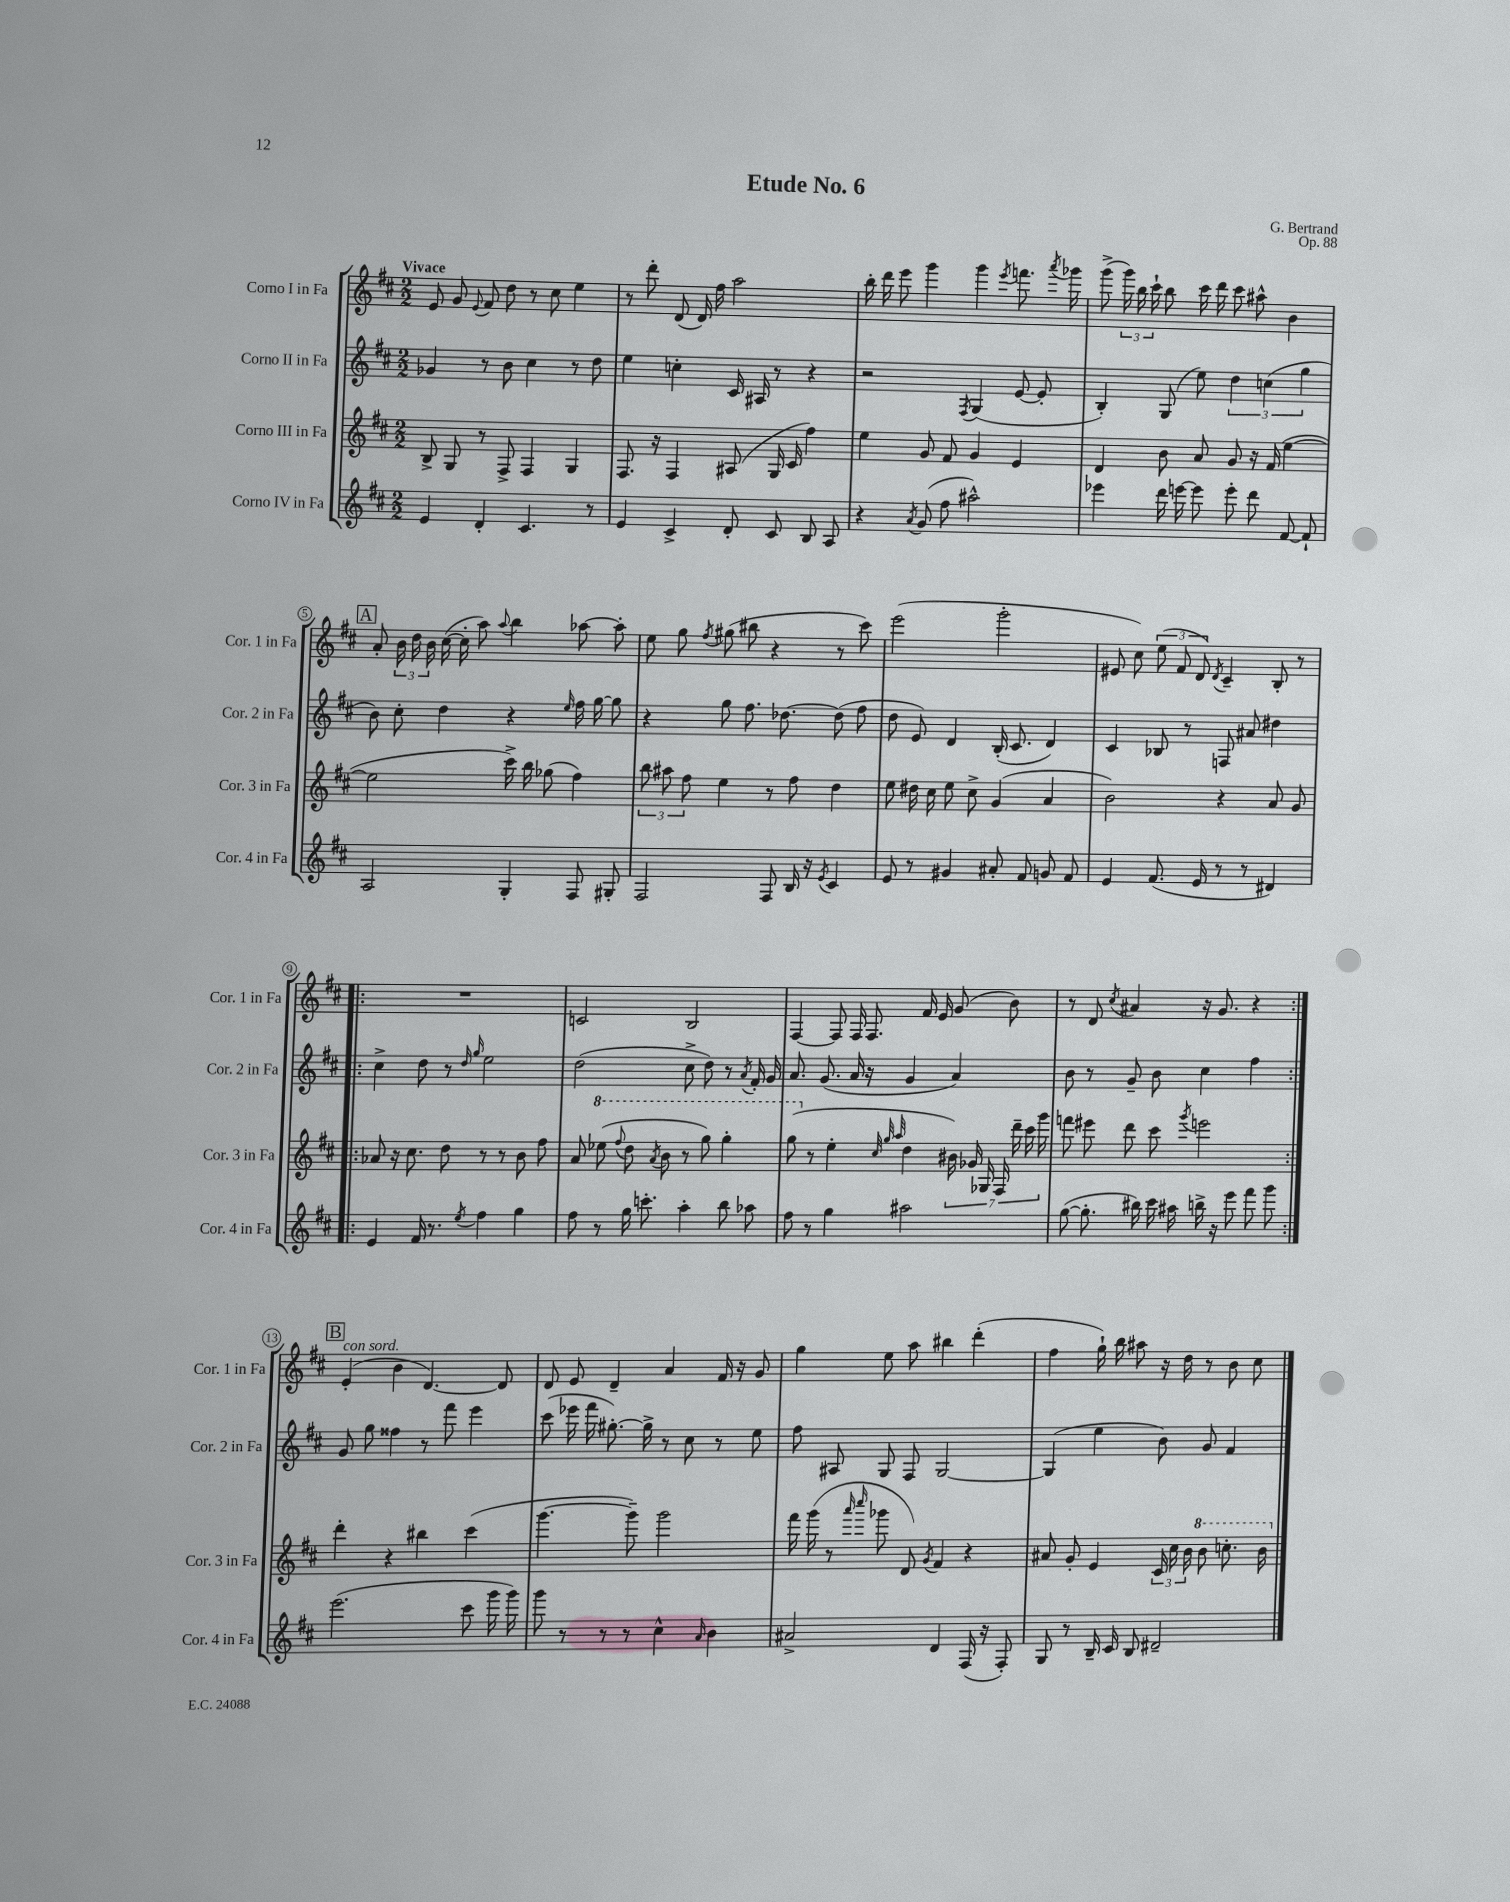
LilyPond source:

\header { title = "Etude No. 6" composer = "G. Bertrand" opus = "Op. 88" }
<<
\new StaffGroup <<
\new Staff = "s0" \with { instrumentName = "Corno I in Fa" shortInstrumentName = "Cor. 1 in Fa" } {
    \clef treble \key d \major \numericTimeSignature \time 2/2 \tempo "Vivace"
    \autoBeamOff e'8 g'8 \appoggiatura { e'8 } fis'8 d''8 r8 cis''8 e''4 |
    r8 d'''8-. d'8( d'16) fis''16 a''2 |
    b''16-. d'''16 e'''8 g'''4 g'''4 \acciaccatura { e'''8 } f'''8. \acciaccatura { a'''8 } ges'''16 |
    g'''8->( \tuplet 3/2 { g'''16) b''16 cis'''16-! } b''8 cis'''16 d'''16 cis'''8 ais''8-^ b'4 |
    \mark \markup { \box "A" } a'8-. \tuplet 3/2 { b'16 d''16 b'16 } cis''16~( cis''16-. a''8) \appoggiatura { a''8 } b''4 aes''8~ aes''8-. |
    e''8 g''8 \acciaccatura { fis''8 } gis''8( bis''8 r4 r8 cis'''8) |
    e'''2( g'''2-. |
    eis'8 cis''8) \tuplet 3/2 { e''8( fis'8 d'8) } \acciaccatura { d'8 } cis'4-- b8-. r8 |
    \repeat volta 2 { R1 |
    c'2 b2 |
    fis4~ fis8 fis16 fis8. fis'16 e'16 g'8( b'8) |
    r8 d'8 \acciaccatura { cis''8 } ais'4 r16 g'8. r4 | }
    \mark \markup { \box "B" } e'4-.^\markup { \italic "con sord." }( b'4 d'4.~) d'8 |
    d'8 e'8 d'4-- a'4 fis'16 r16 g'8 |
    g''4 e''8 a''8 bis''4 d'''4-.( |
    fis''4 g''16-!) b''16 ais''8 r16 d''16 r8 b'8 cis''8 \bar "|." |
}
\new Staff = "s1" \with { instrumentName = "Corno II in Fa" shortInstrumentName = "Cor. 2 in Fa" } {
    \clef treble \key d \major \numericTimeSignature \time 2/2
    \autoBeamOff ges'4 r8 b'8 cis''4 r8 d''8 |
    e''4 c''4-. cis'16 ais16 r8 r4 |
    r2 \acciaccatura { fis8 } g4( e'8~ e'8-. |
    b4-.) g8( e''8) \tuplet 3/2 { d''4 c''4( g''4 } |
    \mark \markup { \box "A" } b'8) cis''8-. d''4 r4 \grace { e''16 } fis''16 g''16~ g''8 |
    r4 g''8 fis''8. des''8.~ des''8( fis''8 |
    d''8 e'8) d'4 b16-.( cis'8. d'4) |
    cis'4 bes8 r8 f8 ais'8 dis''4 |
    \repeat volta 2 { cis''4-> d''8 r8 \grace { d''16 g''16 } e''2 |
    d''2( cis''8-> d''8) r8 \acciaccatura { a'8 } fis'16-. g'16 |
    a'8. g'8.( a'16 r16 g'4 a'4) |
    b'8 r8 g'8-- b'8 cis''4 fis''4 | }
    \mark \markup { \box "B" } g'8 g''8 fisis''4 r8 fis'''8 e'''4 |
    cis'''8( ees'''16 fis'''16 gis''8.~-.) gis''16-> r8 cis''8 r8 e''8 |
    fis''8 ais8 g8 fis8 g2~ |
    g4( e''4 b'8) g'8 fis'4 \bar "|." |
}
\new Staff = "s2" \with { instrumentName = "Corno III in Fa" shortInstrumentName = "Cor. 3 in Fa" } {
    \clef treble \key d \major \numericTimeSignature \time 2/2
    \autoBeamOff b8-> g8 r8 fis8-> fis4 g4 |
    fis8. r16 fis4 ais8( g16 cis'16 fis''4) |
    e''4 g'8 fis'8 g'4 e'4 |
    d'4 b'8 a'8 g'8 r16 fis'16( e''4~ |
    \mark \markup { \box "A" } e''2 cis'''16->) b''16 ges''8( fis''4) |
    \tuplet 3/2 { b''8 ais''8 fis''8 } e''4 r8 fis''8 d''4 |
    e''8 dis''16 cis''16 e''8 cis''8-> g'4( a'4 |
    b'2) r4 a'8 g'8 |
    \repeat volta 2 { aes'8 r16 cis''8. d''8 r8 r8 b'8 fis''8 |
    a'8 \ottava #1 ees'''8( \appoggiatura { fis'''8 } d'''8 \acciaccatura { a''8 } b''8 r8 g'''8) g'''4-. |
    g'''8( \ottava #0 r8 e''4-. \grace { cis''32 g''32 a''32 } d''4 \tuplet 7/4 { bis'16) ges'16 ges16 fis16 d'''16-- cis'''16 g'''16 } |
    f'''8 eis'''8 d'''8 cis'''8 \acciaccatura { g'''8 } e'''2 | }
    \mark \markup { \box "B" } d'''4-. r4 bis''4 cis'''4( |
    g'''4.~ g'''8--) g'''2 |
    fis'''16 g'''16( r8 \grace { a'''16 cis''''16 } ges'''8 d'8) \acciaccatura { g'8 } fis'4 r4 |
    ais'8 g'8-. e'4 \tuplet 3/2 { cis'16 cis''16 b'16 } \ottava #1 b''8 c'''8.-. b''16 \ottava #0 \bar "|." |
}
\new Staff = "s3" \with { instrumentName = "Corno IV in Fa" shortInstrumentName = "Cor. 4 in Fa" } {
    \clef treble \key d \major \numericTimeSignature \time 2/2
    \autoBeamOff e'4 d'4-. cis'4. r8 |
    e'4 cis'4-> d'8-. cis'8 b8 a8 |
    r4 \acciaccatura { a'8 } g'8( fis''8 ais''2-^) |
    ees'''4 d'''16 e'''16~ e'''8 e'''8-. d'''8 fis'8~ fis'8-! |
    \mark \markup { \box "A" } a2 g4-. fis8 gis8-. |
    fis2 fis8 b16 r16 \acciaccatura { e'8 } cis'4 |
    e'8 r8 gis'4 ais'8-. fis'8 g'8 fis'8 |
    e'4 fis'8.( e'16 r8 r8 dis'4) |
    \repeat volta 2 { e'4 fis'16 r8. \acciaccatura { e''8 } fis''4 g''4 |
    fis''8 r8 g''16 c'''8.-. a''4-. b''8 aes''8 |
    fis''8 r8 g''4 ais''2 |
    g''8~( g''8.-. bis''16) cis'''16 ais''16 b''16-> r16 e'''8 fis'''8 g'''8 | }
    \mark \markup { \box "B" } e'''2.( cis'''8 g'''16 g'''16) |
    g'''8 r8 r8 r8 cis''4-^ \grace { a'16 } b'4 |
    ais'2-> d'4 fis16( r16 fis8-.) |
    g8 r8 b16-- cis'16 b8 dis'2-- \bar "|." |
}
>>
>>
\layout { \context { \Score \override BarNumber.stencil = #(make-stencil-circler 0.1 0.3 ly:text-interface::print) } }
